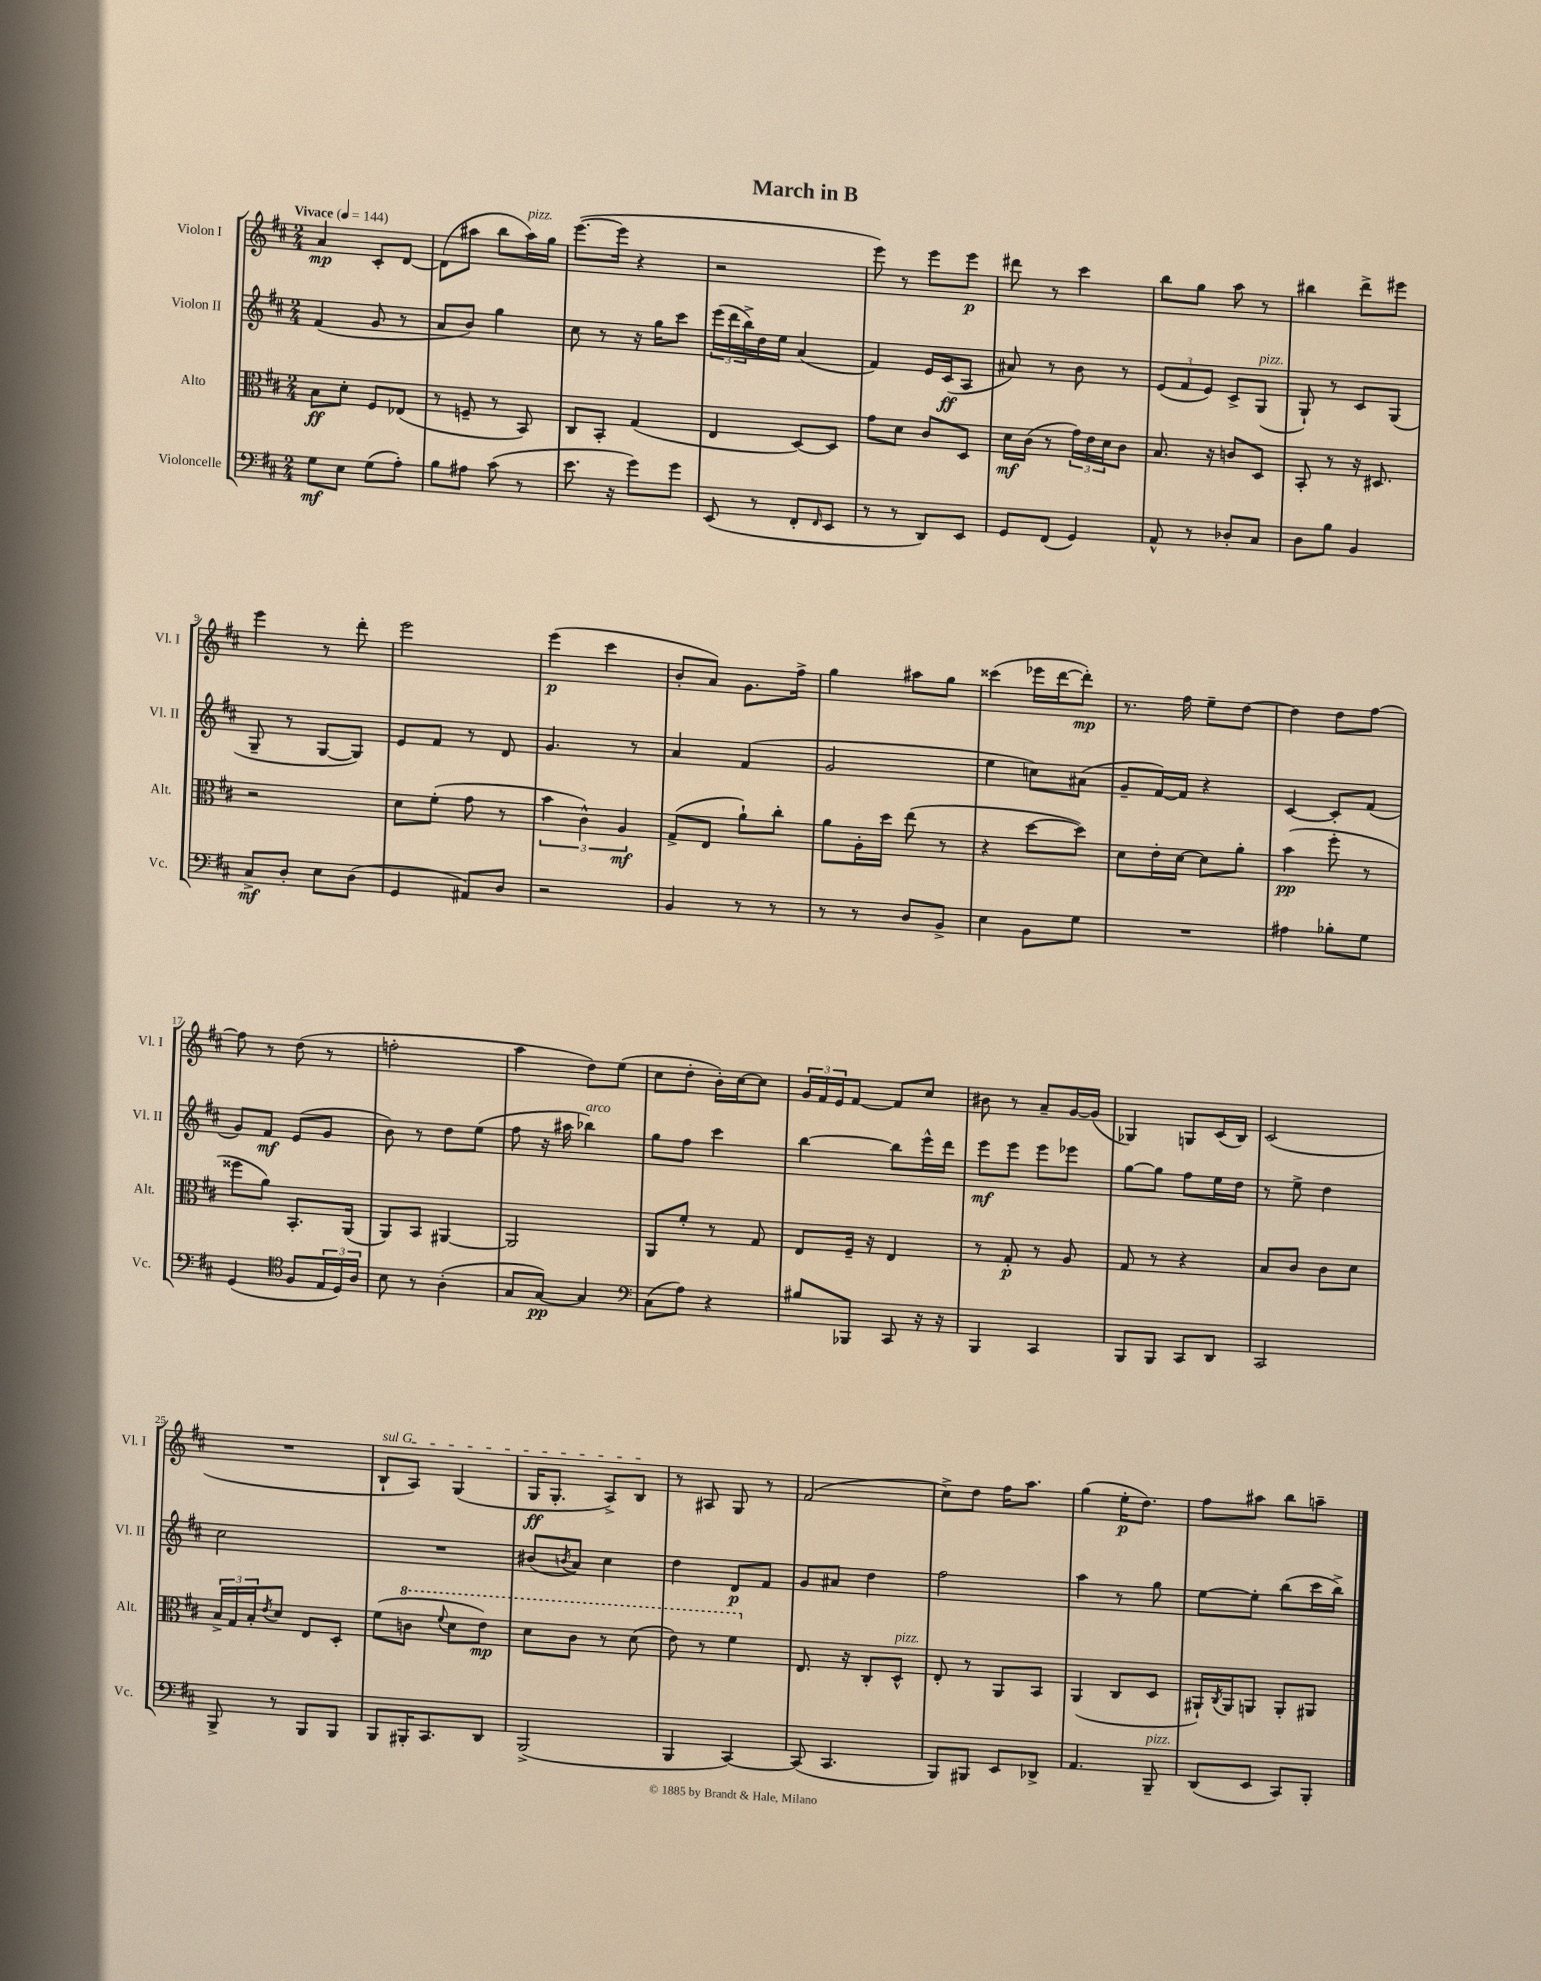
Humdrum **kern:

**kern	**dynam	**kern	**dynam	**kern	**dynam	**kern	**dynam
*part4	*part4	*part3	*part3	*part2	*part2	*part1	*part1
*staff4	*staff4	*staff3	*staff3	*staff2	*staff2	*staff1	*staff1
*I"Violoncelle	*	*I"Alto	*	*I"Violon II	*	*I"Violon I	*
*I'Vc.	*	*I'Alt.	*	*I'Vl. II	*	*I'Vl. I	*
*clefF4	*	*clefC3	*	*clefG2	*	*clefG2	*
*k[f#c#]	*	*k[f#c#]	*	*k[f#c#]	*	*k[f#c#]	*
*M2/4	*	*M2/4	*	*M2/4	*	*M2/4	*
*MM144	*	*MM144	*	*MM144	*	*MM144	*
=1	=1	=1	=1	=1	=1	=1	=1
!	!	!	!	!	!	!LO:TX:a:B:t=Vivace	!
8G\L	mf	8B\L	ff	(4f#/	.	4a/	mp
8E\J	.	8d'\J	.	.	.	.	.
(8G\L	.	8F#/L	.	8g/	.	8c#'/L	.
8A'\J)	.	(8E-X/J	.	8r	.	[8d/J	.
=2	=2	=2	=2	=2	=2	=2	=2
8B\L	.	8r	.	8a/L	.	(8d\L]	.
8A#X\J	.	8Fn~/	.	8b/J)	.	8aa#X\J	.
(8c#\	.	8r	.	4gg\	.	8bb\L	.
!	!	!	!	!	!	!LO:TX:a:i:t=pizz.	!
8r	.	8BB/)	.	.	.	16aa#\L)	.
.	.	.	.	.	.	16gg\JJ	.
=3	=3	=3	=3	=3	=3	=3	=3
8.e\	.	8C#/L	.	8cc#\	.	([8.eee\L	.
.	.	8BB'/J	.	8r	.	.	.
16r	.	.	.	.	.	16eee\Jk]	.
8g\L)	.	(4G/	.	16r	.	4r	.
.	.	.	.	16gg\KL	.	.	.
8g\J	.	.	.	8ccc#\J	.	.	.
=4	=4	=4	=4	=4	=4	=4	=4
(8EE/	.	4E/	.	(24eee\LL	.	2r	.
.	.	.	.	24ddd\	.	.	.
.	.	.	.	24bb^\)	.	.	.
8r	.	.	.	16dd\	.	.	.
.	.	.	.	16ee\JJ	.	.	.
8FF#'/L	.	[8D/L)	.	(4a/	.	.	.
16qqFF#/	.	.	.	.	.	.	.
8EE/J	.	8D/J]	.	.	.	.	.
=5	=5	=5	=5	=5	=5	=5	=5
8r	.	8g\L	.	4f#/)	.	8eee\)	.
8r	.	8d\J	.	.	.	8r	.
8DD/L)	.	8c#/L	.	16e/LL	.	8eee\L	.
.	.	.	.	(16c#/J	ff	.	.
8EE/J	.	8D/J	.	8A/J	.	8eee\J	p
=6	=6	=6	=6	=6	=6	=6	=6
8GG/L	.	16d\LL	mf	8a#X/)	.	8ddd#X\	.
.	.	(16c#\JJ	.	.	.	.	.
(8FF#/J	.	8r	.	8r	.	8r	.
4GG/)	.	24g\LL)	.	8b\	.	4ccc#\	.
.	.	24e\	.	.	.	.	.
.	.	24d\J	.	.	.	.	.
.	.	8c#\J	.	8r	.	.	.
=7	=7	=7	=7	=7	=7	=7	=7
8AA^^/	.	8.B/	.	(12e/L	.	8bb\L	.
.	.	.	.	12f#/	.	.	.
8r	.	.	.	.	.	8gg\J	.
.	.	.	.	12e/J)	.	.	.
.	.	16r	.	.	.	.	.
8D-X'/L	.	8cn/L	.	8c#^/L	.	8aa\	.
!	!	!	!	!LO:TX:a:i:t=pizz.	!	!	!
8C#/J	.	8D/J	.	(8G/J	.	8r	.
=8	=8	=8	=8	=8	=8	=8	=8
8D\L	.	8BB'/	.	8G`/)	.	4bb#X\	.
8B\J	.	8r	.	8r	.	.	.
4BB/	.	16r	.	8c#/L	.	8ddd^\L	.
.	.	8.D#X/	.	.	.	.	.
.	.	.	.	(8G/J	.	8eee#X\J	.
!!LO:LB:g=z
=9	=9	=9	=9	=9	=9	=9	=9
8C#^/L	mf	2r	.	8G~/	.	4eee\	.
8D'/J	.	.	.	8r	.	.	.
8E\L	.	.	.	[8G/L	.	8r	.
(8D\J	.	.	.	8G/J])	.	8ddd'\	.
=10	=10	=10	=10	=10	=10	=10	=10
4GG/	.	8d\L	.	8e/L	.	2eee\	.
.	.	(8f#'\J	.	8f#/J	.	.	.
8AA#X/L)	.	8g\	.	8r	.	.	.
8D/J	.	8r	.	8d/	.	.	.
=11	=11	=11	=11	=11	=11	=11	=11
2r	.	6b\	.	4.g/	.	(4eee\	p
.	.	6c#^^\)	.	.	.	.	.
.	.	.	.	.	.	4ccc#\	.
.	.	6A/	mf	.	.	.	.
.	.	.	.	8r	.	.	.
=12	=12	=12	=12	=12	=12	=12	=12
4BB/	.	(8G^/L	.	4a/	.	8b'/L	.
.	.	8E/J	.	.	.	8a/J)	.
8r	.	8a`\L)	.	(4f#/	.	8.g\L	.
8r	.	8cc#'\J	.	.	.	.	.
.	.	.	.	.	.	16ff#^\Jk	.
=13	=13	=13	=13	=13	=13	=13	=13
8r	.	8a\L	.	2g/	.	4gg\	.
8r	.	16A'\L	.	.	.	.	.
.	.	16dd\JJ	.	.	.	.	.
8D/L	.	(8ee\	.	.	.	8aa#X\L	.
8BB^/J	.	8r	.	.	.	8gg\J	.
=14	=14	=14	=14	=14	=14	=14	=14
4E\	.	4r	.	4ee\	.	(4ccc##X\	.
8BB\L	.	[8dd\L	.	8ccn\L)	.	16eee-X\LL	.
.	.	.	.	.	.	[16ddd\J	.
8G\J	.	8dd\J])	.	(8a#X\J	.	8ddd'\J])	mp
=15	=15	=15	=15	=15	=15	=15	=15
2r	.	8d\L	.	8g~/L	.	8.r	.
.	.	16e'\L	.	[16f#/L)	.	.	.
.	.	[16d\JJ	.	16f#/JJ]	.	16ff#\	.
.	.	8d\L]	.	4r	.	8ee~\L	.
.	.	8a'\J	.	.	.	[8dd\J	.
=16	=16	=16	=16	=16	=16	=16	=16
4A#X\	.	(4b\	pp	[4c#/	.	4dd\]	.
8B-X'\L	.	8ff#'\	.	8c#'/L]	.	8dd\L	.
8G\J	.	8r	.	(8f#/J	.	[8ff#\J	.
!!LO:LB:g=z
=17	=17	=17	=17	=17	=17	=17	=17
(4GG/	.	8ff##X\L	.	8g/L)	.	8ff#\]	.
.	.	8a\J)	.	8f#/J	mf	8r	.
*clefC4	*	*	*	*	*	*	*
8F#/L	.	8.BB'/L	.	(8e/L	.	(8dd\	.
24E/L	.	.	.	8g/J	.	8r	.
24D/)	.	.	.	.	.	.	.
.	.	(16AA/Jk	.	.	.	.	.
24A/JJ	.	.	.	.	.	.	.
=18	=18	=18	=18	=18	=18	=18	=18
8B\	.	8AA/L)	.	8b\)	.	2ffn'\	.
8r	.	8BB/J	.	8r	.	.	.
(4A'\	.	[4AA#X/	.	8dd\L	.	.	.
.	.	.	.	(8ee\J	.	.	.
=19	=19	=19	=19	=19	=19	=19	=19
8G/L	.	2AA#/]	.	8ff#\	.	4aa\	.
[8G/J)	pp	.	.	16r	.	.	.
.	.	.	.	16aa#X\	.	.	.
!	!	!	!	!LO:TX:a:i:t=arco	!	!	!
4G/]	.	.	.	4bb-X\)	.	8dd\L)	.
.	.	.	.	.	.	(8ee\J	.
=20	=20	=20	=20	=20	=20	=20	=20
*clefF4	*	*	*	*	*	*	*
(8C#\L	.	8AA/L	.	8gg\L	.	8cc#\L	.
8A\J)	.	8f#'/J	.	8ff#\J	.	8dd'\J	.
4r	.	8r	.	4ccc#\	.	16b'\LL)	.
.	.	.	.	.	.	[16cc#\J	.
.	.	8G/	.	.	.	8cc#\J]	.
=21	=21	=21	=21	=21	=21	=21	=21
8B#X/L	.	8E/L	.	[4bb\	.	24g/LL	.
.	.	.	.	.	.	24f#/	.
.	.	.	.	.	.	24e/J	.
8BBB-X/J	.	16F#~/Jk	.	.	.	[8f#/J	.
.	.	16r	.	.	.	.	.
8CC#/	.	4E/	.	8bb\L]	.	8f#/L]	.
16r	.	.	.	16eee^^\L	.	8cc#/J	.
16r	.	.	.	16ddd\JJ	.	.	.
=22	=22	=22	=22	=22	=22	=22	=22
4BBB/	.	8r	.	8eee\L	mf	8b#X\	.
.	.	8G'/	p	8eee\J	.	8r	.
4CC#/	.	8r	.	8eee\L	.	8a~/L	.
.	.	8A/	.	8eee-X\J	.	[16g/L	.
.	.	.	.	.	.	(16g/JJ]	.
=23	=23	=23	=23	=23	=23	=23	=23
8BBB/L	.	8G/	.	[8gg\L	.	4G-X/)	.
8BBB/J	.	8r	.	8gg\J]	.	.	.
8CC#/L	.	4r	.	8ff#\L	.	8Gn/L	.
8DD/J	.	.	.	16ee\L	.	(16c#/L	.
.	.	.	.	16dd\JJ	.	16B/JJ)	.
=24	=24	=24	=24	=24	=24	=24	=24
2CC#/	.	8B/L	.	8r	.	(2c#/	.
.	.	8c#/J	.	8ee^\	.	.	.
.	.	8c#\L	.	4dd\	.	.	.
.	.	8d\J	.	.	.	.	.
!!LO:LB:g=z
=25	=25	=25	=25	=25	=25	=25	=25
8BBB^/	.	24B^/LL	.	2cc#\	.	2r	.
.	.	24G/	.	.	.	.	.
.	.	24B'/J	.	.	.	.	.
.	.	8qe/	.	.	.	.	.
8r	.	8d/J	.	.	.	.	.
8BBB/L	.	8E/L	.	.	.	.	.
8BBB/J	.	8D'/J	.	.	.	.	.
=26	=26	=26	=26	=26	=26	=26	=26
!	!	!	!	!	!	!LO:TX:a:i:t=sul G	!
8BBB/L	.	(8f#\L	.	2r	.	8B`/L	.
*	*	*8va	*	*	*	*	*
16BBB#X'/K	.	8ccn\J	.	.	.	8A/J)	.
8.CC#/	.	.	.	.	.	.	.
.	.	8qqff#/	.	.	.	.	.
.	.	8dd\L	.	.	.	(4G/	.
8DD/J	.	8ee\J)	mp	.	.	.	.
=27	=27	=27	=27	=27	=27	=27	=27
(2BBB^/	.	8dd\L	.	(8b#X/L	.	16G/KL	ff
.	.	.	.	.	.	8.G'/J	.
.	.	.	.	8qbn/	.	.	.
.	.	8cc#\J	.	8a/J)	.	.	.
.	.	8r	.	4cc#\	.	8A^/L)	.
.	.	(8dd\	.	.	.	8B/J	.
=28	=28	=28	=28	=28	=28	=28	=28
4BBB/	.	8ee\)	.	4dd\	.	8r	.
.	.	8r	.	.	.	8A#X/	.
[4CC#/)	.	4ff#\	.	8d/L	p	8G/	.
.	.	.	.	8f#/J	.	8r	.
=29	=29	=29	=29	=29	=29	=29	=29
*	*	*X8va	*	*	*	*	*
(8CC#/]	.	8.E/	.	8g/L	.	(2f#/	.
4.CC#/	.	.	.	8a#X/J	.	.	.
.	.	16r	.	.	.	.	.
.	.	8C#'/L	.	4dd\	.	.	.
!	!	!LO:TX:a:i:t=pizz.	!	!	!	!	!
.	.	8D^^/J	.	.	.	.	.
=30	=30	=30	=30	=30	=30	=30	=30
8BBB/L)	.	8E'/	.	2ff#\	.	8cc#^\L)	.
8BBB#X/J	.	8r	.	.	.	8dd\J	.
8EE/L	.	8AA/L	.	.	.	16ff#\KL	.
.	.	.	.	.	.	8.aa\J	.
8DD-X^/J	.	8BB/J	.	.	.	.	.
=31	=31	=31	=31	=31	=31	=31	=31
4.AA/	.	(4AA/	.	4aa\	.	(4gg\	.
.	.	8C#/L	.	8r	.	16ee'\KL	p
.	.	.	.	.	.	8.dd\J)	.
!LO:TX:a:i:t=pizz.	!	!	!	!	!	!	!
8BBB~/	.	8D/J	.	8gg\	.	.	.
=32	=32	=32	=32	=32	=32	=32	=32
(8DD/L	.	16AA#X`/LL)	.	[8ee\L	.	8ff#\L	.
.	.	8qC#/	.	.	.	.	.
.	.	16AA#/J	.	.	.	.	.
8EE/J	.	8AAn/J	.	8ee'\J]	.	8aa#X\J	.
8CC#/L)	.	8AA'/L	.	(8bb\L	.	8bb\L	.
8BBB'/J	.	8AA#X/J	.	16ccc#\L	.	8aan~\J	.
.	.	.	.	16bb^\JJ)	.	.	.
==	==	==	==	==	==	==	==
*-	*-	*-	*-	*-	*-	*-	*-
